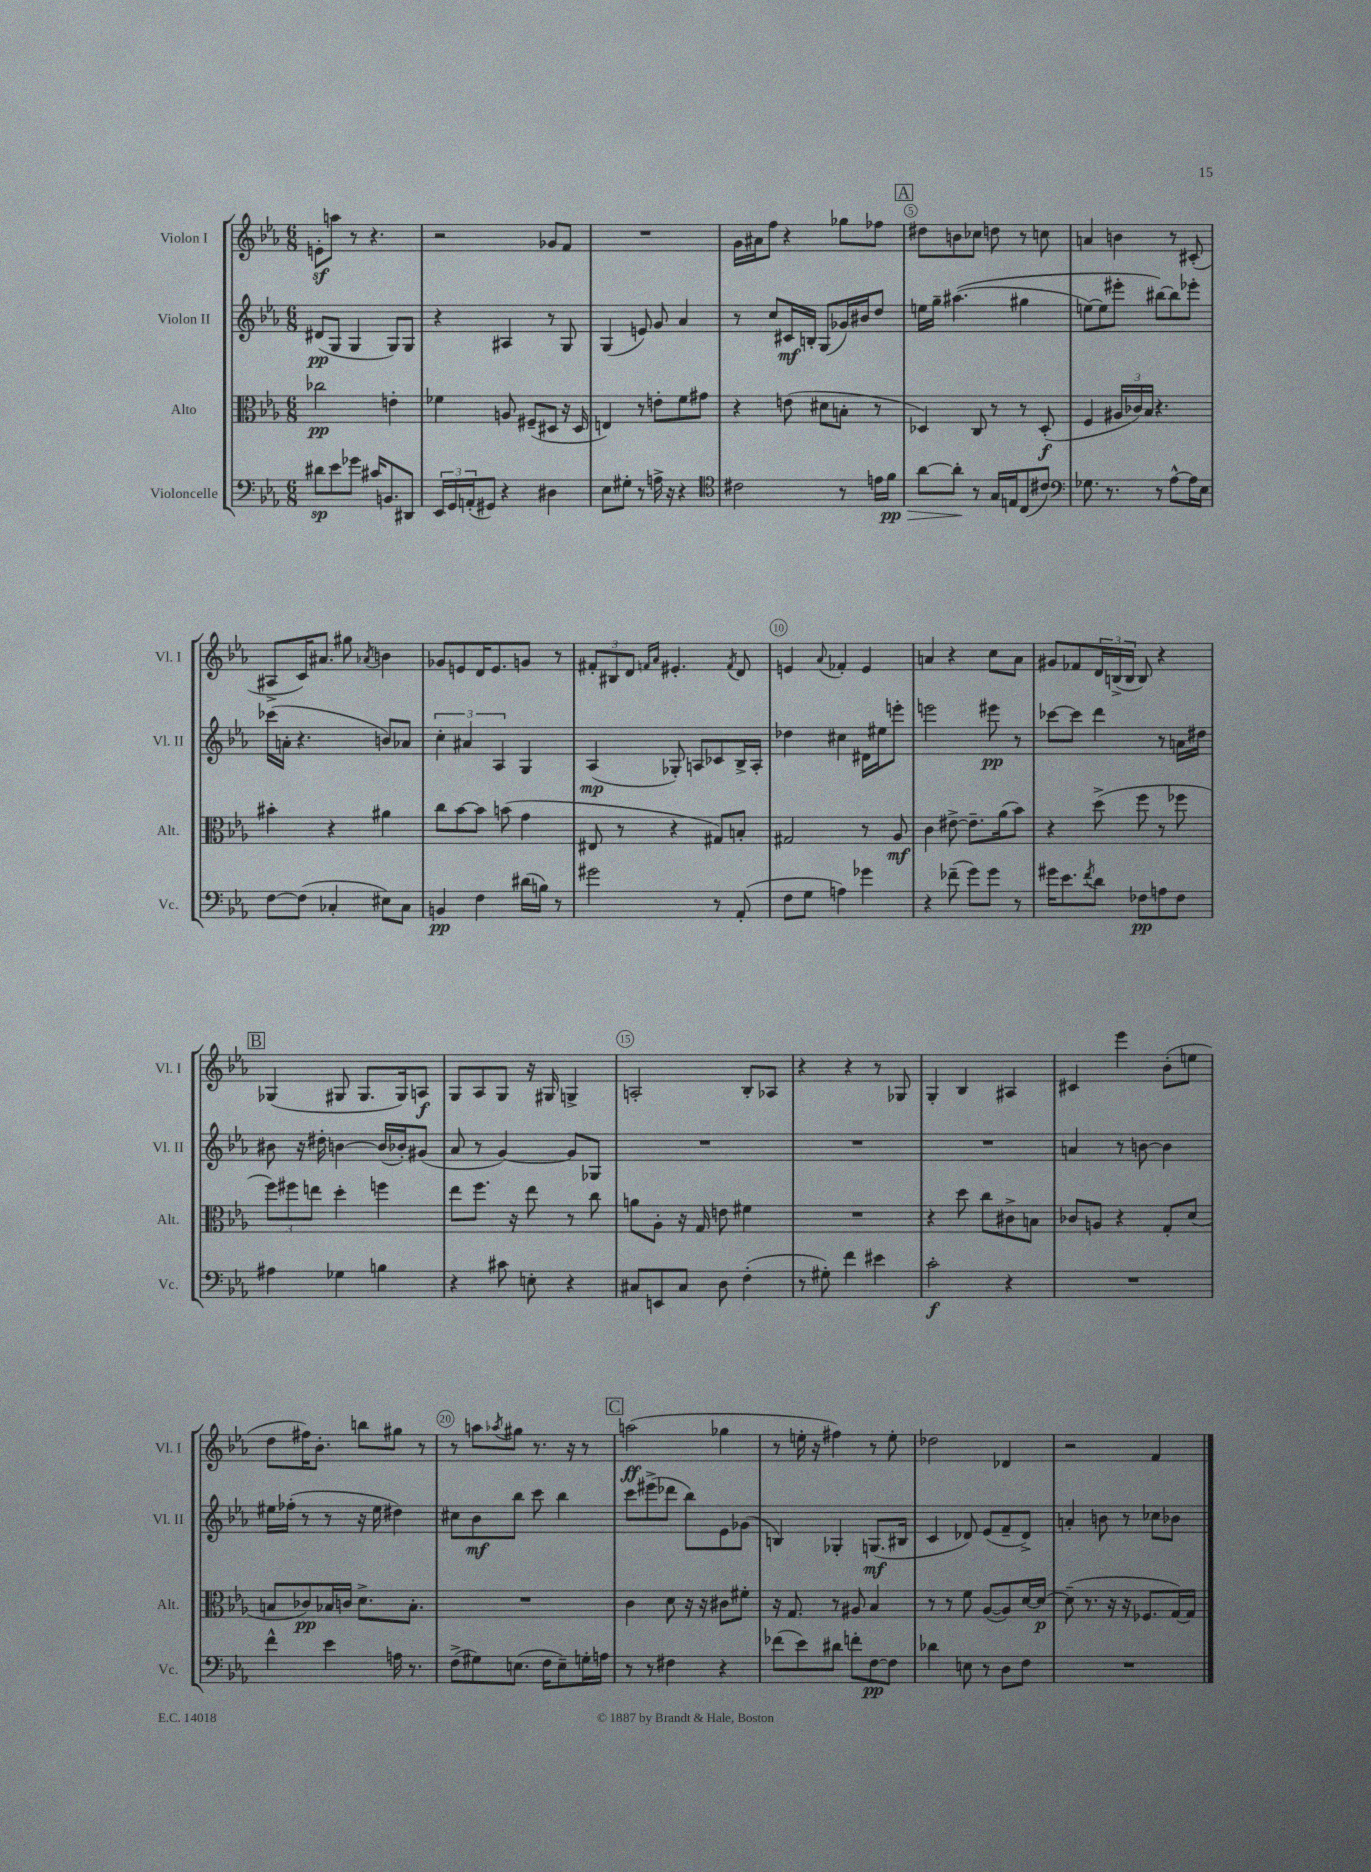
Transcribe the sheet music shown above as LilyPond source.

<<
\new StaffGroup <<
\new Staff = "s0" \with { instrumentName = "Violon I" shortInstrumentName = "Vl. I" } {
    \clef treble \key ees \major \numericTimeSignature \time 6/8
    e'8-.\sf a''8 r8 r4. |
    r2 ges'8 f'8 |
    R2. |
    g'16 ais'16 f''8 r4 ges''8 fes''8 |
    \mark \markup { \box "A" } dis''8 b'8 ces''8 d''8 r8 c''8 |
    a'4 b'4 r8 cis'8-.( |
    ais8-> c'16) ais'8. gis''8 \acciaccatura { aes'8 } b'4 |
    ges'8 e'8 d'16 e'8. g'8 r8 |
    \tuplet 3/2 { fis'8-. bis8 d'8 } \grace { f'16 aes'16 } eis'4.-. \acciaccatura { f'8 } d'8 |
    e'4 \appoggiatura { aes'8 } fes'4-. e'4 |
    a'4 r4 c''8 a'8 |
    gis'8 fes'8 \tuplet 3/2 { d'16 b16->( b16 } b8) r4 |
    \mark \markup { \box "B" } ges4( gis8 gis8. gis16) a8\f |
    g8 aes8 g8 r16 gis16 g4-> |
    a2-. bes8-. aes8 |
    r4 r4 r8 ges8 |
    g4-. bes4 ais4 |
    cis'4 ees'''4 bes'8-.( e''8 |
    d''8 fis''16) bes'8.-. b''8 gis''8 r8 |
    r8 a''8 \acciaccatura { aes''8 } gis''8 r8. r16 r8 |
    \mark \markup { \box "C" } a''2\ff( ges''4 |
    r8 e''16-. r16 fis''4) r8 e''8-. |
    des''2 des'4 |
    r2 f'4 \bar "|." |
}
\new Staff = "s1" \with { instrumentName = "Violon II" shortInstrumentName = "Vl. II" } {
    \clef treble \key ees \major \numericTimeSignature \time 6/8
    dis'8\pp( g8 g4 g8) g8 |
    r4 ais4 r8 g8 |
    g4( e'8) g'8 aes'4 |
    r8 c''8 cis'16\mf b16-. g8( ges'16) bis'16 d''8 |
    \mark \markup { \box "A" } e''16 g''16-- ais''4.(\( gis''4 |
    e''8~) e''8 eis'''8-. bis''8~\) bis''8 ees'''8-. |
    ces'''16( a'16-. r4. b'8) aes'8 |
    \tuplet 3/2 { c''4-. ais'4 aes4 } g4 |
    aes4\mp( ges8-.) a8 ces'8 bes16-> a16-. |
    des''4 cis''4 dis'16 eis''16 e'''8-. |
    e'''2 eis'''8\pp r8 |
    ces'''8~ ces'''8 d'''4 r8 a'16 dis''16 |
    \mark \markup { \box "B" } bis'8 r16 dis''16-. b'4~ b'16( bes'16-.) gis'8( |
    aes'8 r8 g'4~) g'8 ges8 |
    R2. |
    R2. |
    R2. |
    a'4 r8 b'8~ b'4 |
    eis''16 fes''16-.( r8 r8 r16 eis''16 dis''4) |
    cis''8 bes'8\mf bes''8 c'''8 bes''4 |
    \mark \markup { \box "C" } c'''8 eis'''8->( des'''8 bes''8) ees'8 ges'8( |
    b4) ges4-. g8.\mf( bis16 |
    c'4 des'8) ees'8( f'8-- des'8->) |
    a'4-. b'8 r8 ces''8 bes'8 \bar "|." |
}
\new Staff = "s2" \with { instrumentName = "Alto" shortInstrumentName = "Alt." } {
    \clef alto \key ees \major \numericTimeSignature \time 6/8
    ces''2\pp e'4-. |
    fes'4 a8 fis8--( dis8 r16 dis16 |
    e4) r8 e'8-. f'8 gis'8 |
    r4 e'8( dis'8 b8-. r8 |
    \mark \markup { \box "A" } des4) c8 r8 r8 des8-.\f( |
    f4 \tuplet 3/2 { ais16 ces'16) bes16 } r4. |
    bis'4-. r4 ais'4 |
    c''8 bes'8~ bes'8 b'8( g'4 |
    eis8 r8 r4 gis8) b8-. |
    gis2 r8 aes8\mf |
    c'4 eis'8~-> eis'8.-- aes'16( bes'8) |
    r4 d''8->( f''8 r8 fes''8 |
    \mark \markup { \box "B" } \tuplet 3/2 { f''8) fis''8 e''8 } d''4-. f''4 |
    ees''8 f''8. r16 ees''8 r8 c''8 |
    a'8 aes8-. r16 g16 e'8 fis'4 |
    R2. |
    r4 d''8 c''8 cis'8-> b8 |
    ces'8 a8 r4 g8-. d'8( |
    b8 ces'8\pp) bes16 c'16 d'8.-> bes8.-. |
    R2. |
    \mark \markup { \box "C" } c'4 d'8 r16 r16 cis'8 fis'8-. |
    r16 g8. r8 ais8 bes4 |
    r8 r8 f'8 aes8~( aes8) d'16~ d'16~\p |
    d'8--( r8. r16 r16 fes8. g16~) g16 \bar "|." |
}
\new Staff = "s3" \with { instrumentName = "Violoncelle" shortInstrumentName = "Vc." } {
    \clef bass \key ees \major \numericTimeSignature \time 6/8
    dis'8\sp ees'8 ges'8 cis'16 b,8. dis,8 |
    \tuplet 3/2 { ees,16 g,16 a,16-.( } gis,8) r4 dis4 |
    ees8 gis8-. r8 a16-> r16 r4 |
    \clef tenor cis'2 r8 e'16 f'16\pp\> |
    \mark \markup { \box "A" } aes'8~ aes'8-.\! r8 g16 e16 c8( cis'8) |
    \clef bass ges8. r8. r8 aes8~-^ aes16 ees16 |
    f8~ f8( ces4-. eis8) ces8 |
    b,4\pp f4 dis'16( b16) r8 |
    gis'2 r8 aes,8-.( |
    f8 g8 a4) ges'4 |
    r4 fes'8--( g'8) g'8 r8 |
    gis'16 ees'8. \acciaccatura { f'8 } d'8 fes8\pp a8 fes8 |
    \mark \markup { \box "B" } ais4 ges4 b4 |
    r4 cis'8 e8-. r4 |
    cis8 e,8 cis8 d8 f4-.( |
    r8 gis8-.) f'4 eis'4 |
    c'2-.\f r4 |
    R2. |
    f'4-^ ees'4 a16 r8. |
    f8->( gis8) e8.( f16 e8--) g16-. a16 |
    \mark \markup { \box "C" } r8 r8 fis4 r4 |
    fes'8( ees'8) dis'8 f'8-. f8~\pp f8 |
    des'4 e8 r8 d8 f8 |
    R2. \bar "|." |
}
>>
>>
\layout { \context { \Score \override BarNumber.break-visibility = ##(#f #t #t) barNumberVisibility = #(every-nth-bar-number-visible 5) \override BarNumber.stencil = #(make-stencil-circler 0.1 0.3 ly:text-interface::print) } }
